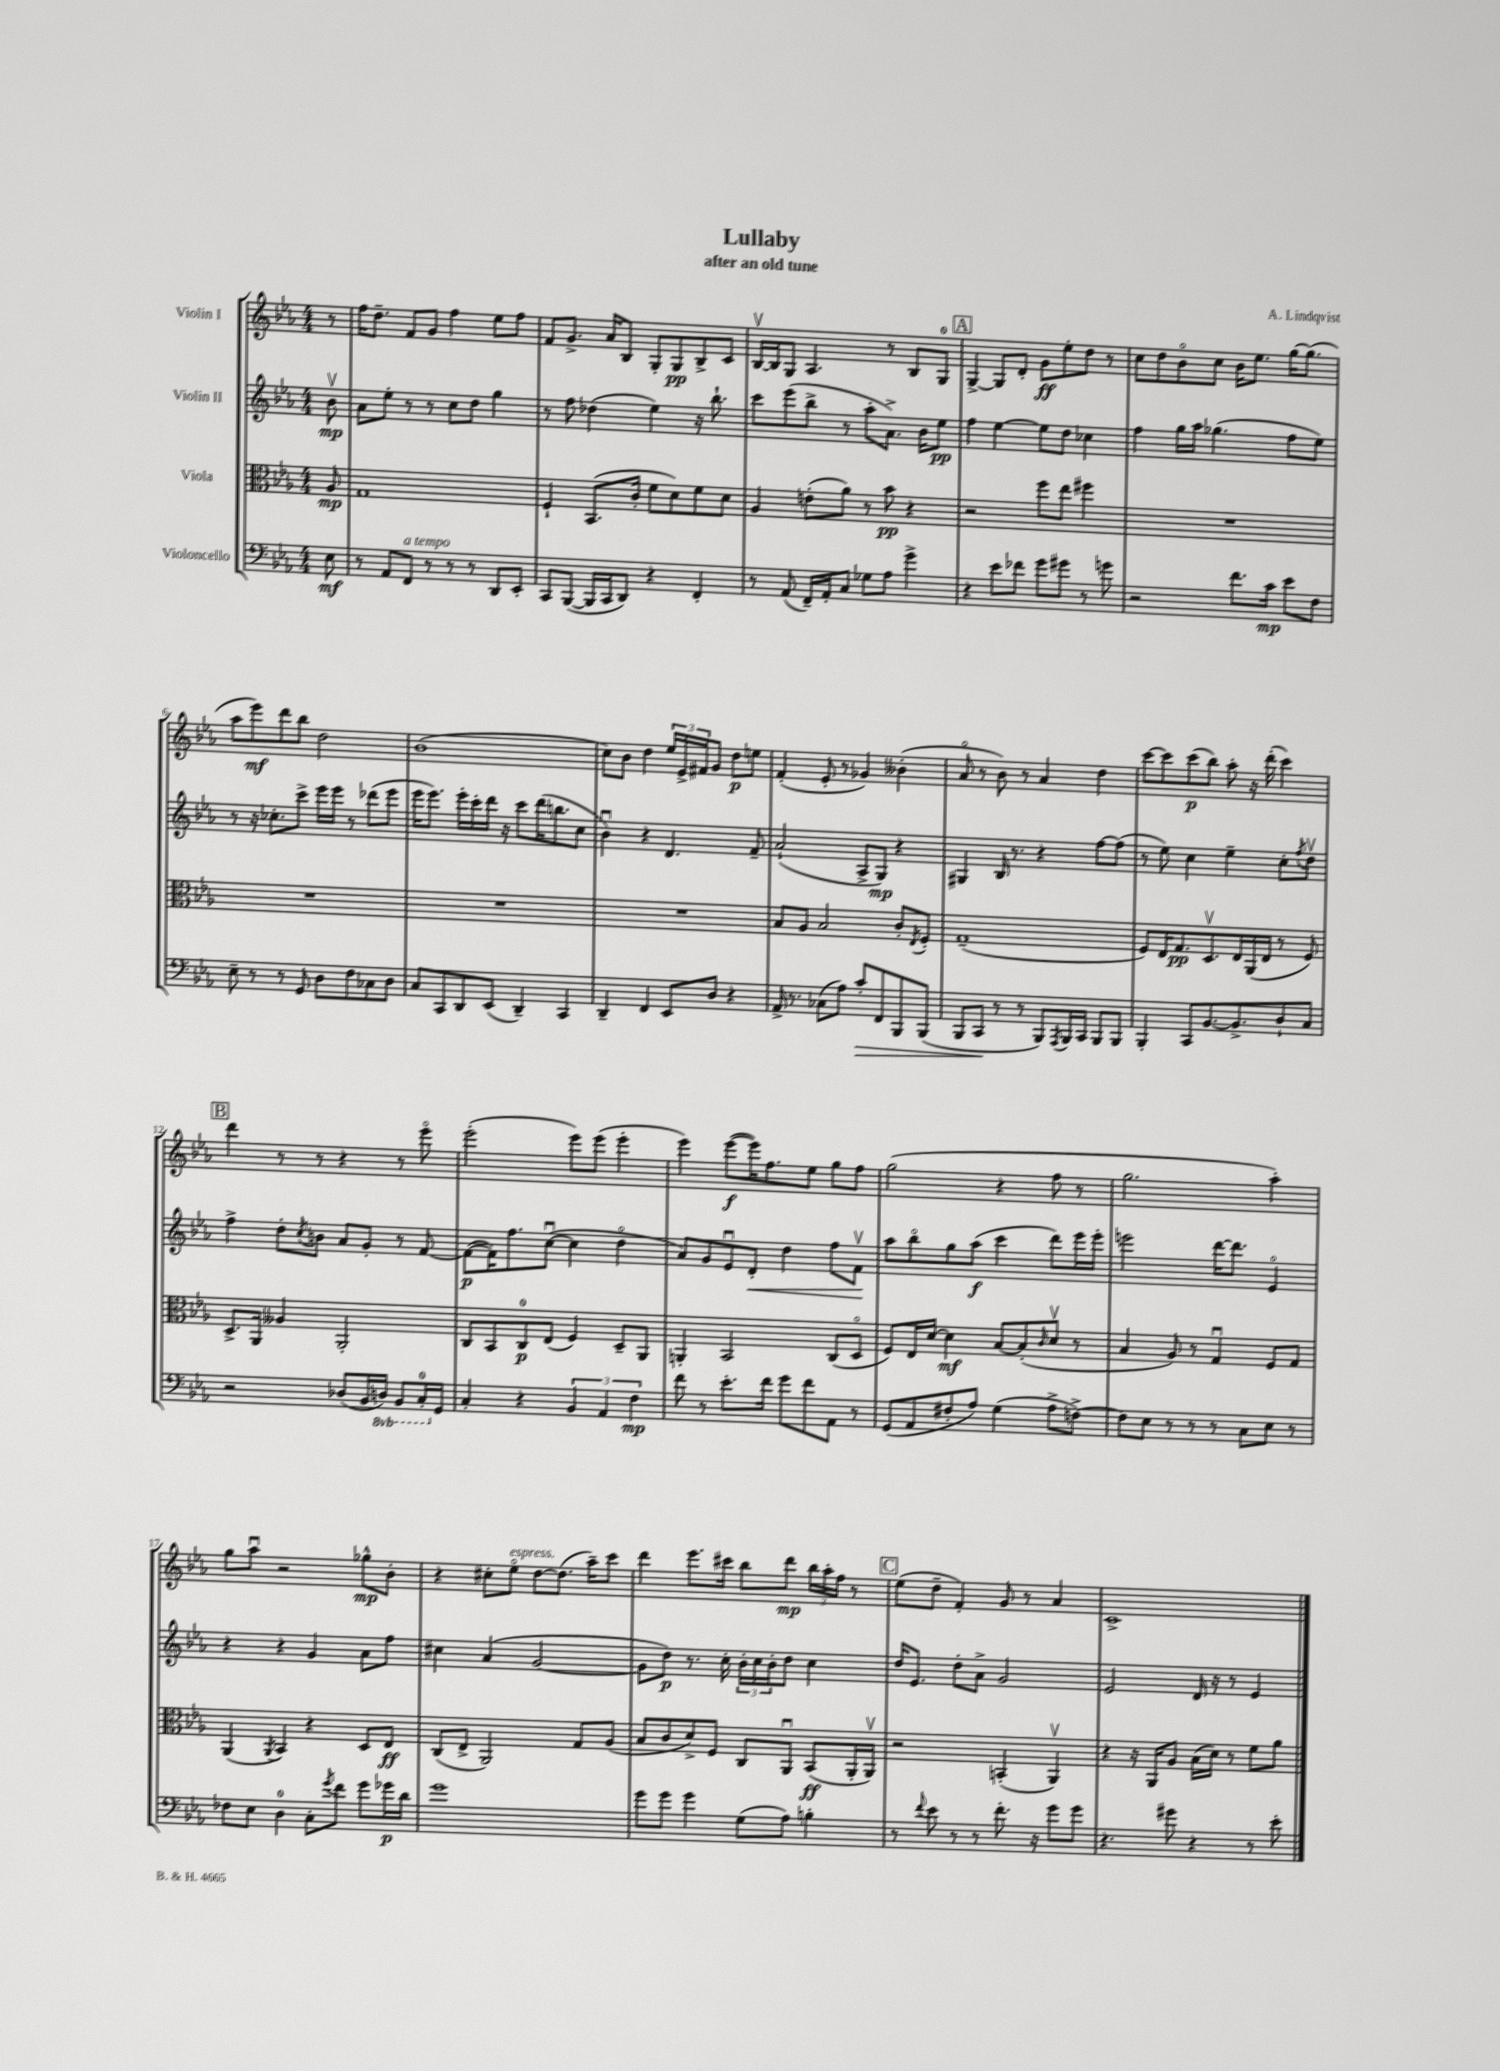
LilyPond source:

\header { title = "Lullaby" composer = "A. Lindqvist" subtitle = "after an old tune" }
<<
\new StaffGroup <<
\new Staff = "s0" \with { instrumentName = "Violin I" } {
    \clef treble \key ees \major \numericTimeSignature \time 4/4 \partial 8
    r8 |
    f''16 d''8.-- f'8 g'8 f''4 ees''8 f''8 |
    f'8 g'8.-> aes'16 bes8 g8-. g8\pp bes8-> c'8 |
    bes16~\upbow bes16 g8 aes4. r8 bes8 g8-0 |
    \mark \markup { \box "A" } g4~-> g8 d'8-. g'8\ff ees''8-. d''8 r8 |
    c''8 d''8 bes'8\flageolet c''8 bes'16 ees''8. g''16~ g''8.( |
    aes''8 ees'''8\mf) d'''8 bes''8 d''2 |
    bes'1( |
    c''8) bes'8 d''4 \tuplet 3/2 { ees''16 ees'16-> fis'16 } g'8 d''8\p e''8 |
    f'4-.( ees'8-. r8 ges'4) beses'4-.( |
    aes'8\flageolet r8 bes'8) r8 aes'4 d''4 |
    c'''8~ c'''8 c'''8\p( bes''8) aes''8-. r16 d'''16-.( c'''4) |
    \mark \markup { \box "B" } d'''4 r8 r8 r4 r8 ees'''8\flageolet |
    ees'''2-.( ees'''8) ees'''8( ees'''4-. |
    ees'''4) ees'''8~\f( ees'''16) f''8. ees''8 g''8 f''8 |
    g''2( r4 f''8 r8 |
    g''2. aes''4-.) |
    g''8 aes''8\downbow r2 ges''8-^\mp bes'8-. |
    r4 cis''8-. ees''8\flageolet^\markup { \italic "espress." } d''8~ d''8.( aes''16--) c'''8 |
    d'''4 ees'''8. cis'''16 bes''8 d'''8\mp \tuplet 3/2 { bes''16 aes''16-. f''16 } r8 |
    \mark \markup { \box "C" } ees''8( d''8-- f'4-.) g'8 r8 aes'4 |
    c'1-> \bar "|." |
}
\new Staff = "s1" \with { instrumentName = "Violin II" } {
    \clef treble \key ees \major \numericTimeSignature \time 4/4 \partial 8
    bes'8\upbow\mp |
    aes'8 ees''8-. r8 r8 c''8 d''8 g''4 |
    r8 f''8 des''4( ees''4) r16 bes''8.-! |
    c'''8 ees'''8( bes''8-> r8 aes''8-. aes'8.->) bes'16 ees''8\pp |
    \mark \markup { \box "A" } f''4 ees''4~ ees''8 d''8 ces''4 |
    f''4 g''16 aes''16 ges''4.( f''8 ees''8) |
    r8 r16 ces''8.-. c'''8-> ees'''16 ees'''16 r8 des'''8( ees'''8 |
    ees'''16 ees'''8.) ees'''16-. c'''16-. d'''16 r16 c'''8 d'''16( b''8. c''8 |
    bes'4\downbow) r4 d'4. f'8-- |
    aes'2-!( aes8-> g8\mp) r4 |
    gis4 bes16 r8. r4 f''8~ f''8( |
    r8 ees''8) c''4 ees''4-- c''8-. \acciaccatura { f''8 } d''8\upbow |
    \mark \markup { \box "B" } f''4-> d''8-. \acciaccatura { c''8 } b'8 aes'8 g'8-. r8 f'8~ |
    f'8~\p( f'16) f''8. c''8~\downbow( c''4 d''4\flageolet |
    aes'8) g'8 ees'8\downbow d'8-.\< d''4 f''8 f'8\upbow\! |
    aes''8 bes''8\flageolet g''8 aes''8\f( c'''4 d'''8) ees'''16 ees'''16-. |
    e'''2 d'''16~ d'''8. ees'4\flageolet |
    r4 r4 g'4 aes'8 f''8 |
    cis''4 aes'4( g'2~ |
    g'8 d''8\p) r8. c''16-. \tuplet 3/2 { bes'16-. c''16 bes'16-. } d''8 c''4 |
    \mark \markup { \box "C" } d''16 ees'8. d''8-. aes'8-> g'2 |
    ees'2 d'16 r16 r8 ees'4 \bar "|." |
}
\new Staff = "s2" \with { instrumentName = "Viola" } {
    \clef alto \key ees \major \numericTimeSignature \time 4/4 \partial 8
    aes8\mp |
    g1 |
    f4-! bes,8.( c'16-. f'8 d'8) f'8 d'8 |
    aes4 e'8-.( aes'8) r8 bes'8\pp r4 |
    \mark \markup { \box "A" } r2 f''8 ees''8 fis''4 |
    R1 |
    R1 |
    R1 |
    R1 |
    bes8 aes8 bes2 c'8-. \acciaccatura { ees8 } f8-. |
    g1--( |
    f8) ees16 g8.\pp d8.\upbow ees16 aes,16( ees16 r8 f8) |
    \mark \markup { \box "B" } d8.-> aes,16 aeses4 aes,2-. |
    c8 bes,8 c8-0\p ees8( f4) d8-- aes,8 |
    a,4-. bes,2 c8( d8\flageolet |
    f8) ees16 d'16~ d'4\mf bes8~ bes8-.( \grace { c'16 } d'8\upbow r8 |
    bes4 aes8) r8 g4\downbow f8 g8 |
    aes,4( \acciaccatura { aes,8 } bes,4) r4 d8 ees8\ff |
    c8( ees8-> aes,2) g8 aes8( |
    bes8 c'8 d'8->) f8 c8 aes,8\downbow bes,8\ff( aes,16-. aes,16\upbow) |
    \mark \markup { \box "C" } r2 b,4-.( aes,4\upbow) |
    r4 r16 aes,16 aes8 bes16( d'16) r8 f'8 aes'8 \bar "|." |
}
\new Staff = "s3" \with { instrumentName = "Violoncello" } {
    \clef bass \key ees \major \numericTimeSignature \time 4/4 \set Staff.ottavationMarkups = #ottavation-simple-ordinals \partial 8
    ees8\mf |
    r8 aes,8 f,8^\markup { \italic "a tempo" } r8 r8 r8 d,8 ees,8-. |
    c,8 bes,,8~( bes,,16 c,16 d,8) r4 f,4-. |
    r8 aes,8( f,16--) aes,16-. c8 ges8 aes8 g'4-> |
    \mark \markup { \box "A" } r4 ees'8 fes'8 g'8 gis'8 r8 g'8 |
    r2 f'8. c'16\mp ees'8 f8 |
    ees8-- r8 r8 g,8 d8 f8 ces8 d8 |
    c8 c,8 d,8 ees,8( d,4--) c,4 |
    d,4-- f,4 ees,8 d8 r4 |
    aes,16-> r8. ces8( aes8) c'8-.\> f,8 bes,,8 bes,,8( |
    bes,,8 c,8\! r8 r8 bes,,8) \acciaccatura { aes,,8 } bes,,16 c,16 bes,,8 bes,,8 |
    bes,,4-. c,8 bes,8.~ bes,8.-> d8-! c8 |
    \mark \markup { \box "B" } r2 des8( bes,16 \ottava #-1 d,!16) bes,,8 c,16-0-. \ottava #0 g,16 |
    c4-. r4 \tuplet 3/2 { bes,4 aes,4 f4\mp } |
    f'8 r8 ees'8.-. f'16 g'8 f'8 aes,8 r8 |
    g,8( aes,8 fis8-. aes8) g4( aes8-> f8~->) |
    f8 ees8 r8 r8 r8 c8 ees8 r8 |
    fes8 ees8 d4-0 c8-. \acciaccatura { g'8 } f'8 g'8 ges'16\p d'16 |
    g'1 |
    g'8 g'8 g'4 g8( aes8) b4-. |
    \mark \markup { \box "C" } r8 \appoggiatura { f'8 } ees'8 r8 r8 f'8.-. r16 g'8 g'8 |
    r4. gis'8 r4 r8 ees'8-. \bar "|." |
}
>>
>>
